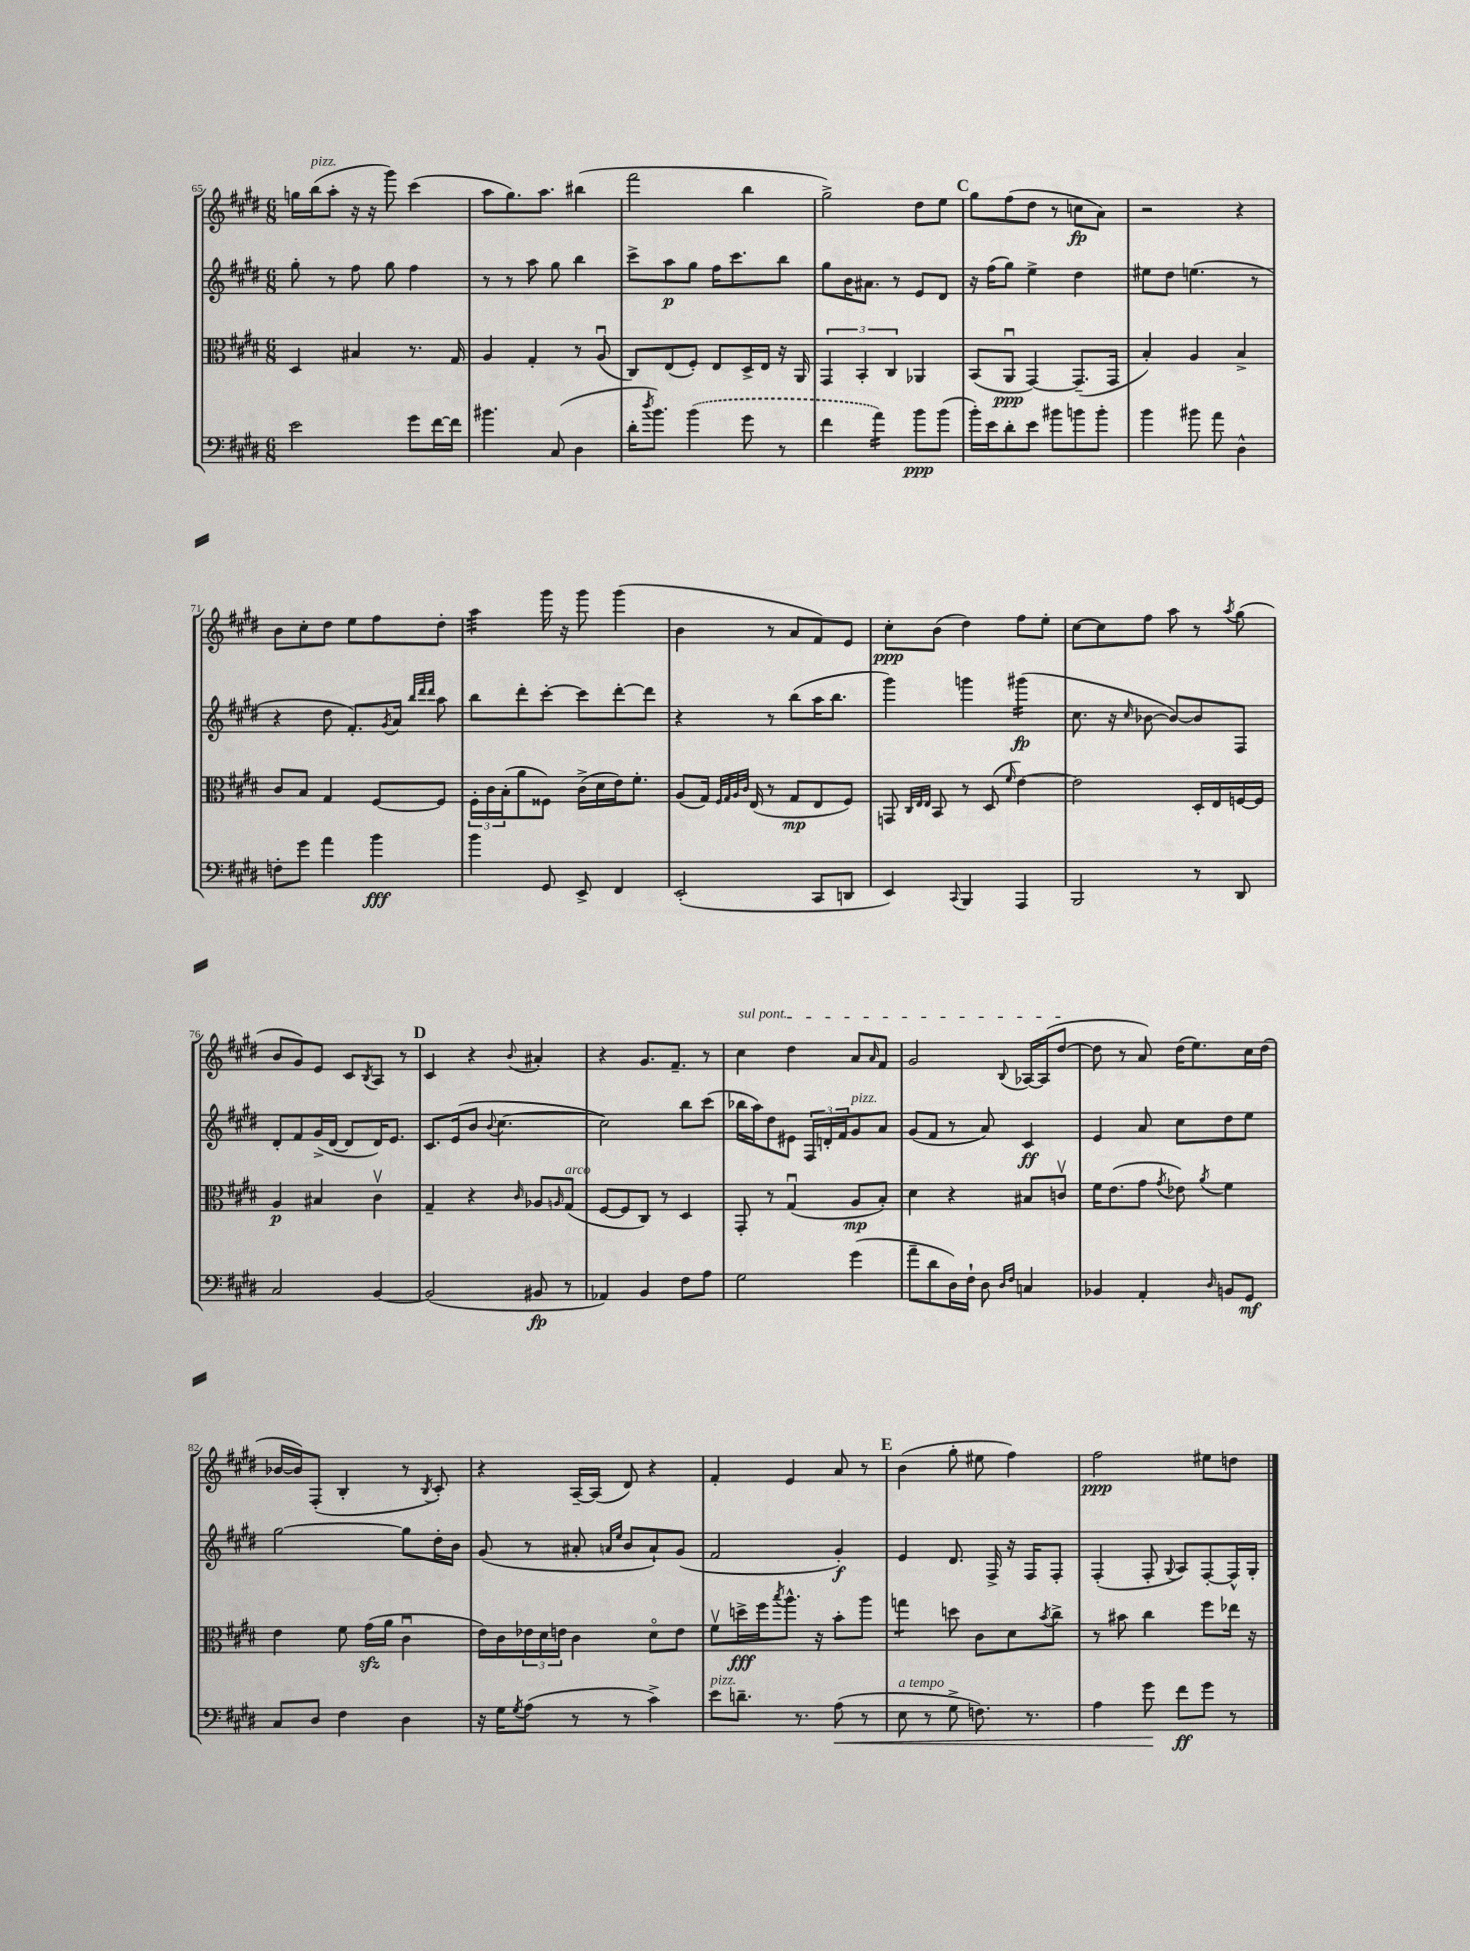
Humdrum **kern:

**kern	**kern	**kern	**kern
*staff4	*staff3	*staff2	*staff1
*clefF4	*clefC3	*clefG2	*clefG2
*k[f#c#g#d#]	*k[f#c#g#d#]	*k[f#c#g#d#]	*k[f#c#g#d#]
*M6/8	*M6/8	*M6/8	*M6/8
2e\	4D#/	8gg#'\	16gg\LL
.	.	.	(16bb\J
.	.	8r	8aa'\J
.	4B#/	8ff#\	16r
.	.	.	16r
.	.	8gg#\	8ggg#\)
8g#\L	8.r	4ff#\	(4ccc#\
[16f#\L	.	.	.
16f#\]JJ	16G#/	.	.
=	=	=	=
4.b#\	4A/	8r	8aa\L
.	.	8r	8.gg#\)
.	4G#'/	8aa\	.
.	.	.	8.aa\J
(8C#/	.	8gg#\	.
4D#\	8r	4bb\	(4bb#\
.	(8Au/	.	.
=	=	=	=
16d#'\LK	8C#/L)	8ccc#^\L	2fff#\
8qdd#/	.	.	.
8.b\J)	.	.	.
.	(8E/	8aa\	.
(4b\	8F#'/J)	8gg#\J	.
.	8E/L	16ff#\LK	.
.	.	8.ccc#\	.
8g#\	16D#^/L	.	4bb\
.	16E/JJ	.	.
8r	16r	8bb\J	.
.	16AA/	.	.
=	=	=	=
4f#\	6GG#/	8gg#\L	2gg#^\)
.	.	16b\K	.
.	6BB'/	.	.
.	.	8.a#\J	.
4a\)	.	.	.
.	6C#/	.	.
.	.	8r	.
8b\L	4AA-/	8e/L	8dd#\L
(8b\J	.	8d#/J	8ee\J
=	=	=	=
16b'\LL)	(8BB/L	16r	8gg#\L
16e\J	.	(16ff#\LK	.
8d#'\	8AAu/J	8gg#\J)	(8ff#\
8e\J	[4GG#/)	4ee^\	8dd#\J
8b#\L	.	.	8r
8b\	(8.GG#~/]L	4dd#\	8cc\L
8b'\J	.	.	8a\J)
.	16GG#/Jk	.	.
=	=	=	=
4b\	4B'/)	8ee#\L	2r
.	.	8dd#\J	.
8b#\	4A/	(4.ee\	.
8a\	.	.	.
4D#^^\	4B^/	.	4r
.	.	8r	.
=	=	=	=
8F'\L	8c#/L	4r	8b\L
8g#\J	8B/J	.	8cc#'\
4a\	4G#/	8dd#\	8dd#\J
.	.	8.f#'/L)	8ee\L
4b\	[8F#/L	.	8ff#\
.	.	8qg#/	.
.	.	16a/Jk	.
.	.	32qqbb/LLL	.
.	.	32qqddd#/	.
.	.	32qqddd#/JJJ	.
.	8F#/]J	8aa\	8dd#'\J
=	=	=	=
4b\	24F#'\LL	8bb\L	4aa\
.	24c#\	.	.
.	(24B'\J	.	.
.	8a\	8ddd#'\	.
8GG#/	8F##\J)	[8ccc#'\J	16ggg#\
.	.	.	16r
8EE^/	(16c#^\LL	8ccc#\]L	8ggg#\
.	16d#\	.	.
4FF#/	16e\J)	[8ddd#'\	(4ggg#\
.	8.f#'\J	.	.
.	.	8ddd#\]J	.
=	=	=	=
(2EE'/	(8A/L	4r	4b\
.	16G#/Jk)	.	.
.	32qqF#/LLL	.	.
.	32qqG#/	.	.
.	32qqA/	.	.
.	32qqc#/JJJ	.	.
.	(16E/	.	.
.	8r	8r	8r
.	8G#/L	(8bb\L	8a/L
8CC#/L	8E/	16aa\K	8f#/)
.	.	8.bb\J	.
8DD/J	8F#/J)	.	8e/J
=	=	=	=
4EE/)	8GG/	4ggg#\)	8cc#'\L
.	32qqC#/LLL	.	.
.	32qqE/	.	.
.	32qqE/JJJ	.	.
.	8BB/	.	(8b\J
8qqCC#/	.	.	.
4BBB/	8r	4ggg\	4dd#\)
.	(8D#/	.	.
.	16qqf#/	.	.
4AAA/	[4e\)	(4ggg#\	8ff#\L
.	.	.	8ee'\J
=	=	=	=
2BBB/	2e\]	8.cc#\	[8cc#\L
.	.	.	8cc#\]
.	.	16r	.
.	.	16qqcc#/	.
.	.	[8b-\	8ff#\J
.	.	8b-/_L)	8aa\
8r	16D#'/LL	8b-/]	8r
.	16E/	.	.
.	.	.	8qaa/
8DD#/	[16F/	8F#/J	(8gg#\
.	16F/]JJ	.	.
=	=	=	=
2C#/	4A/	8d#'/L	8b/L
.	.	8f#/	8g#/)
.	4B#/	(16g#^/L	8e/J
.	.	[16d#/JJ	.
.	.	8d#/]L	8c#/L
.	.	.	8qB/
[4BB/	4c#v\	16d#/K)	8A/J
.	.	8.e/J	.
.	.	.	8r
=	=	=	=
(2BB/]	4G#~/	8.c#/L	4c#/
.	.	(16e/k	.
.	4r	8b/J	4r
.	.	8qqb/	.
.	.	[4.cc#\	.
.	16qqc#/	.	8qqb/
8BB#/	8A-/L	.	4a#'/
.	16qqA/	.	.
8r	(8G#/J	.	.
=	=	=	=
4AA-/)	[8F#/L	2cc#\])	4r
.	8F#/]	.	.
4BB/	8C#/J)	.	8.g#/L
.	8r	.	.
.	.	.	8.f#~/J
8F#\L	4D#/	8bb\L	.
8A\J	.	(8ccc#\J	8r
=	=	=	=
2G#\	8GG#'/	16bb-\LL	4cc#\
.	.	16aa\J)	.
.	8r	8dd#\	.
.	(4G#u/	8e#\J	4dd#\
.	.	24F#/LL	.
.	.	24d'/	.
.	.	24f#/J	.
(4g#\	8A/L	8g#/	8a/L
.	.	.	16qqa/
.	8B'/J)	8a/J	8f#/J
=	=	=	=
8a~\L	4d#\	(8g#/L	2g#/
8d#\	.	8f#/J	.
16D#\L)	4r	8r	.
16F#`\JJ	.	.	.
8D#\	.	8a/)	.
16qqD#/LL	.	.	.
16qqF#/JJ	.	.	8qqB/
4C/	8B#/L	4c#/	[16A-/LL
.	.	.	(16A-/]J
.	8cv/J	.	[8dd#/J
=	=	=	=
4BB-/	16f#\LK	4e/	8dd#\]
.	(8.e\	.	.
.	.	.	8r
4AA'/	8g#\J	8a/	8a/)
.	8qg#/	.	.
.	8e-\)	8cc#\L	(16dd#\LK
.	.	.	8.ee\)
16qqD#/	8qa/	.	.
8BB/L	4f#\	8dd#\	.
8GG#/J	.	8ee\J	16cc#\L
.	.	.	(16dd#\JJ
=	=	=	=
8C#/L	4e\	[2gg#\	[16b-/LL
.	.	.	16b-/]J)
8D#/J	.	.	(8F#'/J
4F#\	8f#\	.	4B'/
.	(16g#\LL	.	.
.	16a\JJ	.	.
4D#\	4c#u\	8gg#\]L	8r
.	.	.	8qB/
.	.	16dd#'\L	8c#'/)
.	.	16b\JJ	.
=	=	=	=
16r	16e\LL)	(8g#/	4r
16G#\LK	16c#\	.	.
8qG#/	.	.	.
(8A\J	24e-\	8r	.
.	24d#\	.	.
.	24e\JJ	.	.
8r	4c#\	8a#'/	[16A~/LL
.	.	.	(16A/]JJ
.	.	16qqa/LL	.
.	.	16qqee/JJ	.
8r	.	8b/L	8d#/)
4c#^\)	8d#o\L	8a`/)	4r
.	8e\J	(8g#/J	.
=	=	=	=
8e\L	8f#v\L	2f#/	4f#'/
8.d~\J	16dd^\L	.	.
.	16ff#\J	.	.
.	8qbb/	.	.
.	8.aa^^\J	.	4e/
8.r	.	.	.
.	16r	.	.
(8A\	8b'\L	4g#'/)	8a/
8r	8aa\J	.	8r
=	=	=	=
8E\	4gg\	4e/	(4b\
8r	.	.	.
8G#^\	8dd\	8.d#/	8gg#'\
8.F\)	8c#\L	.	8ee#\
.	.	16F#^/	.
.	8d#\	16r	4ff#\)
8.r	.	16F#/LK	.
.	8qb/	.	.
.	8cc#^\J	8F#'/J	.
=	=	=	=
4A\	8r	(4F#'/	2ff#\
.	8b#\	.	.
8g#\	4cc#\	8F#'/	.
.	.	8qqG#/	.
8f#\L	.	8A/L)	.
8g#\J	8ff#\L	[8F#'/	8ee#\L
8r	16ee-\Jk	16F#^^/]L	8dd\J
.	16r	16G#'/JJ	.
==	==	==	==
*-	*-	*-	*-
